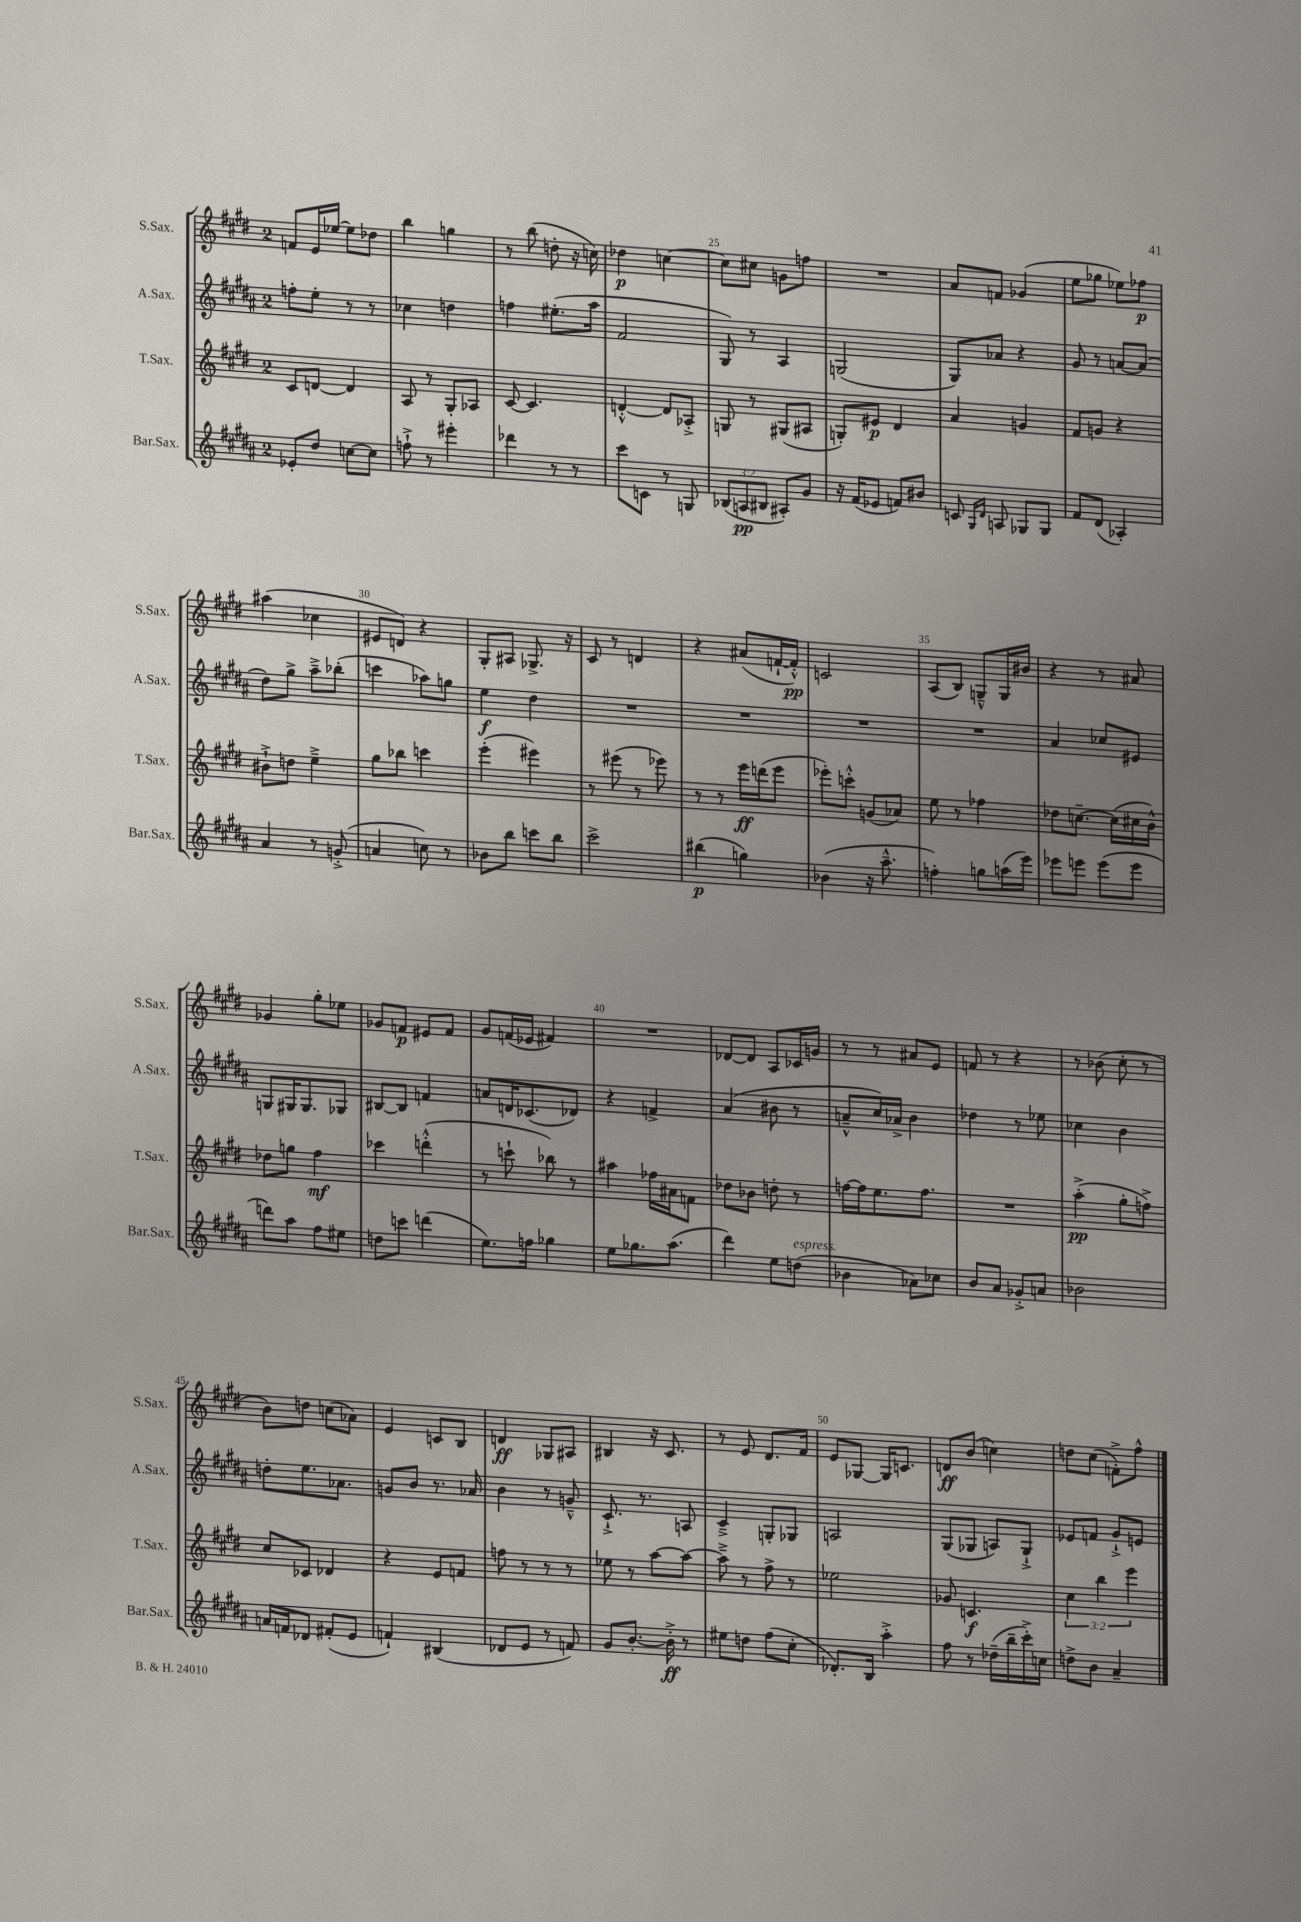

**kern	**kern	**kern	**kern
*staff4	*staff3	*staff2	*staff1
*clefG2	*clefG2	*clefG2	*clefG2
*k[f#c#g#d#a#]	*k[f#c#g#d#]	*k[f#c#g#d#a#]	*k[f#c#g#d#]
*M2/4	*M2/4	*M2/4	*M2/4
8e-'/L	8c#/L	8ff'\L	8f/L
8dd#/J	[8d/J	8ee'\J	16e/L
.	.	.	[16ee-/JJ
[8cc\L	4d/]	8r	8ee-\]L
8cc\]J	.	8r	8dd-\J
=	=	=	=
8ff`^\	8A/	4cc-\	4bb\
8r	8r	.	.
4eee#'\	8G#'/L	4dd\	4gg\
.	8A-/J	.	.
=	=	=	=
4ddd-\	[8c#/	4ff\	8r
.	4.c#/]	.	(8bb\
8r	.	(8.ee#'\L	8dd'\
8r	.	.	16r
.	.	16aa#\Jk	16cc\)
=	=	=	=
8ccc#\L	[4d'^^/	2f#/	4dd-\
8c\J	.	.	.
8r	8d/]L	.	[4cc\
8G/	8A-'^/J	.	.
=	=	=	=
(12B-/L	8G/	8G#/)	8cc\]L
12A/	.	.	.
.	8r	8r	8cc#\J
12B#/J	.	.	.
8A#'/L)	(8G#/L	4A#/	8g\L
8g#/J	8A#/J	.	8ff\J
=	=	=	=
16r	8G'/L)	(2G/	2r
(16f#/LK	.	.	.
8e-/J	8e#/J	.	.
8f/L)	4d#/	.	.
8b#/J	.	.	.
=	=	=	=
8c/	4a/	8G#/L)	8a/L
16qqG#/LL	.	.	.
16qqd#/JJ	.	.	.
8A/	.	8a-/J	8f/J
8G-/L	4g/	4r	(4g-/
8G-/J	.	.	.
=	=	=	=
8f#/L	8f#/L	8g#/	8ee\L
(8d#/J	8g/J	8r	8gg-\J
4A-'/)	4r	[8a/L	8ee-\L)
.	.	(8a/]J	8ff-\J
=	=	=	=
4a#/	8b#`^\L	8dd#\L)	(4aa#\
.	8dd\J	8gg#^\J	.
8r	4ee~^\	8aa#~^\L	4cc-\
(8g'^/	.	(8bb-'\J	.
=	=	=	=
4a/	8gg#\L	4ccc\	8e#/L
.	8bb-\J	.	8d/J)
8cc\)	4ccc\	8aa-\L)	4r
8r	.	8gg\J	.
=	=	=	=
8b-\L	(4eee'\	4ee\	8G#'/L
8bb\J	.	.	8A#/J
8ccc\L	4eee#\)	4dd#\	8.G-^/
8bb\J	.	.	.
.	.	.	16r
=	=	=	=
2ccc#^\	8r	2r	8c#/
.	(8eee#\	.	8r
.	8r	.	4d/
.	8eee-\)	.	.
=	=	=	=
(4bb#\	8r	2r	4r
.	8r	.	.
4gg\)	16eee\LL	.	(8a#/L
.	(16ddd\J	.	.
.	8eee\J	.	[16f`/L
.	.	.	16f'^^/]JJ)
=	=	=	=
(4b-\	8eee-'\L)	2r	2c/
.	8ccc'^^\J	.	.
16r	(8g/L	.	.
8.aa#~^^\	.	.	.
.	8a-/J)	.	.
=	=	=	=
4ff'\)	8ee\	2r	(8A/L
.	8r	.	8B/J)
8gg\L	4ff-\	.	8G~^^/L
(16aa\L	.	.	16G/L
16eee\JJ)	.	.	16b#/JJ
=	=	=	=
8eee-\L	8dd-\L	4a#/	4r
8eee\J	[8.cc~\J	.	.
(8eee\L	.	8cc-/L	8r
.	(16cc\]LL	.	.
8eee\J	16cc#\	8e#/J	8a#/
.	16b^^\JJ)	.	.
=	=	=	=
8ddd\L)	8dd-\L	8G/L	4g-/
8aa#\J	8gg\J	16G#/K	.
.	.	8.G#/	.
8ff#\L	4ff#\	.	8gg#'\L
8ee#\J	.	8G-/J	8ee-\J
=	=	=	=
8dd\L	4ccc-\	[8B#/L	8g-/L
8ccc\J	.	8B#/]J	8f/J
(4ddd\	(4ddd'^^\	4f/	8e#/L
.	.	.	8f/J
=	=	=	=
8.ee\L)	8r	8a/L	8g#/L
.	8ccc`\	16d/K	(16f/L
16ff\Jk	.	(8.c-/	16e-/JJ
4gg-\	8bb-\)	.	4f#/)
.	8r	8d-/J)	.
=	=	=	=
8ee\L	4aa#\	4r	2r
8.gg-\	.	.	.
.	16ff-\LL	4f^/	.
(8.aa#\J	16a#\J	.	.
.	8f\J	.	.
=	=	=	=
4ddd#\)	8dd-\L	(4a#/	[8d-/L
.	8b-\J	.	8d-/]J
8ee\L	8dd'\	8b#\	8A/L
(8dd\J	8r	8r	16c-/L
.	.	.	16g/JJ
=	=	=	=
4b-\	[16ff\LL	8a~^^/L	8r
.	16ff\]J	.	.
.	8.ee\	16cc#/L)	8r
.	.	16a-^/JJ	.
8a-\L)	.	4b\	8a#/L
.	8.ff\J	.	.
8cc-\J	.	.	8e/J
=	=	=	=
8b/L	2r	4dd-\	8f/
8a#/J	.	.	8r
8g-'^/L	.	8r	4r
8a/J	.	8ee-\	.
=	=	=	=
2b-\	(4aa'^\	4cc-\	8r
.	.	.	(8b-\
.	8gg#'\L	4b\	8cc#'\
.	8ff^\J)	.	8r
=	=	=	=
16a/LL	8cc#/L	8dd'\L	8b\L)
16f/J	.	.	.
8d-/J	8c-/J	8.ee\	8dd\J
(8f#'/L	4d-/	.	(8cc\L
.	.	8.a-\J	.
8e/J	.	.	8a-\J)
=	=	=	=
4f`/)	4r	8g/L	4e/
.	.	8b/J	.
(4B#/	8e/L	8.r	8c/L
.	8f/J	.	8B/J
.	.	16a-/	.
=	=	=	=
8d-/L	8ff\	4b\	4d/
8e/J	8r	.	.
8r	8r	8r	8G-/L
8f/)	8r	8g~^^/	8A#/J
=	=	=	=
8g#/L	8ee-\	8.c#`^/	4B#/
[8.b'/J	8r	.	.
.	.	8.r	.
.	[8aa\L	.	16r
16b'^\]	.	.	8.c#/
8r	8aa\_J	8A/	.
=	=	=	=
8ee#\L	8aa~^\]	4c#~^/	8r
8dd\J	8r	.	8e/
(8ff#\L	8ff#^\	8G'/L	8.d#/L
8cc#'\J	8r	8G-/J	.
.	.	.	16f#/Jk
=	=	=	=
8.d-'/L)	2ee-\	2A/	8e/L
.	.	.	[8G-/J
16B/Jk	.	.	.
4aa#'^\	.	.	16G-/]LK
.	.	.	8.c/J
=	=	=	=
8ff#\	8g-/	(8G#/L	8d/L
8r	4.c/	8G-/J	(8b/J
(16dd-~\LL	.	8A/L)	4cc\)
16bb~\	.	.	.
16ccc#'^\)	.	8G-`^/J	.
16cc\JJ	.	.	.
=	=	=	=
8dd^\L	6cc#\	8e-/L	8dd\L
8b\J	.	8f/J	(8cc#\J
.	6bb\	.	.
4a#~/	.	8g#`^/L	8f'^\L)
.	6eee\	.	.
.	.	8e/J	8ff#^^\J
==	==	==	==
*-	*-	*-	*-
